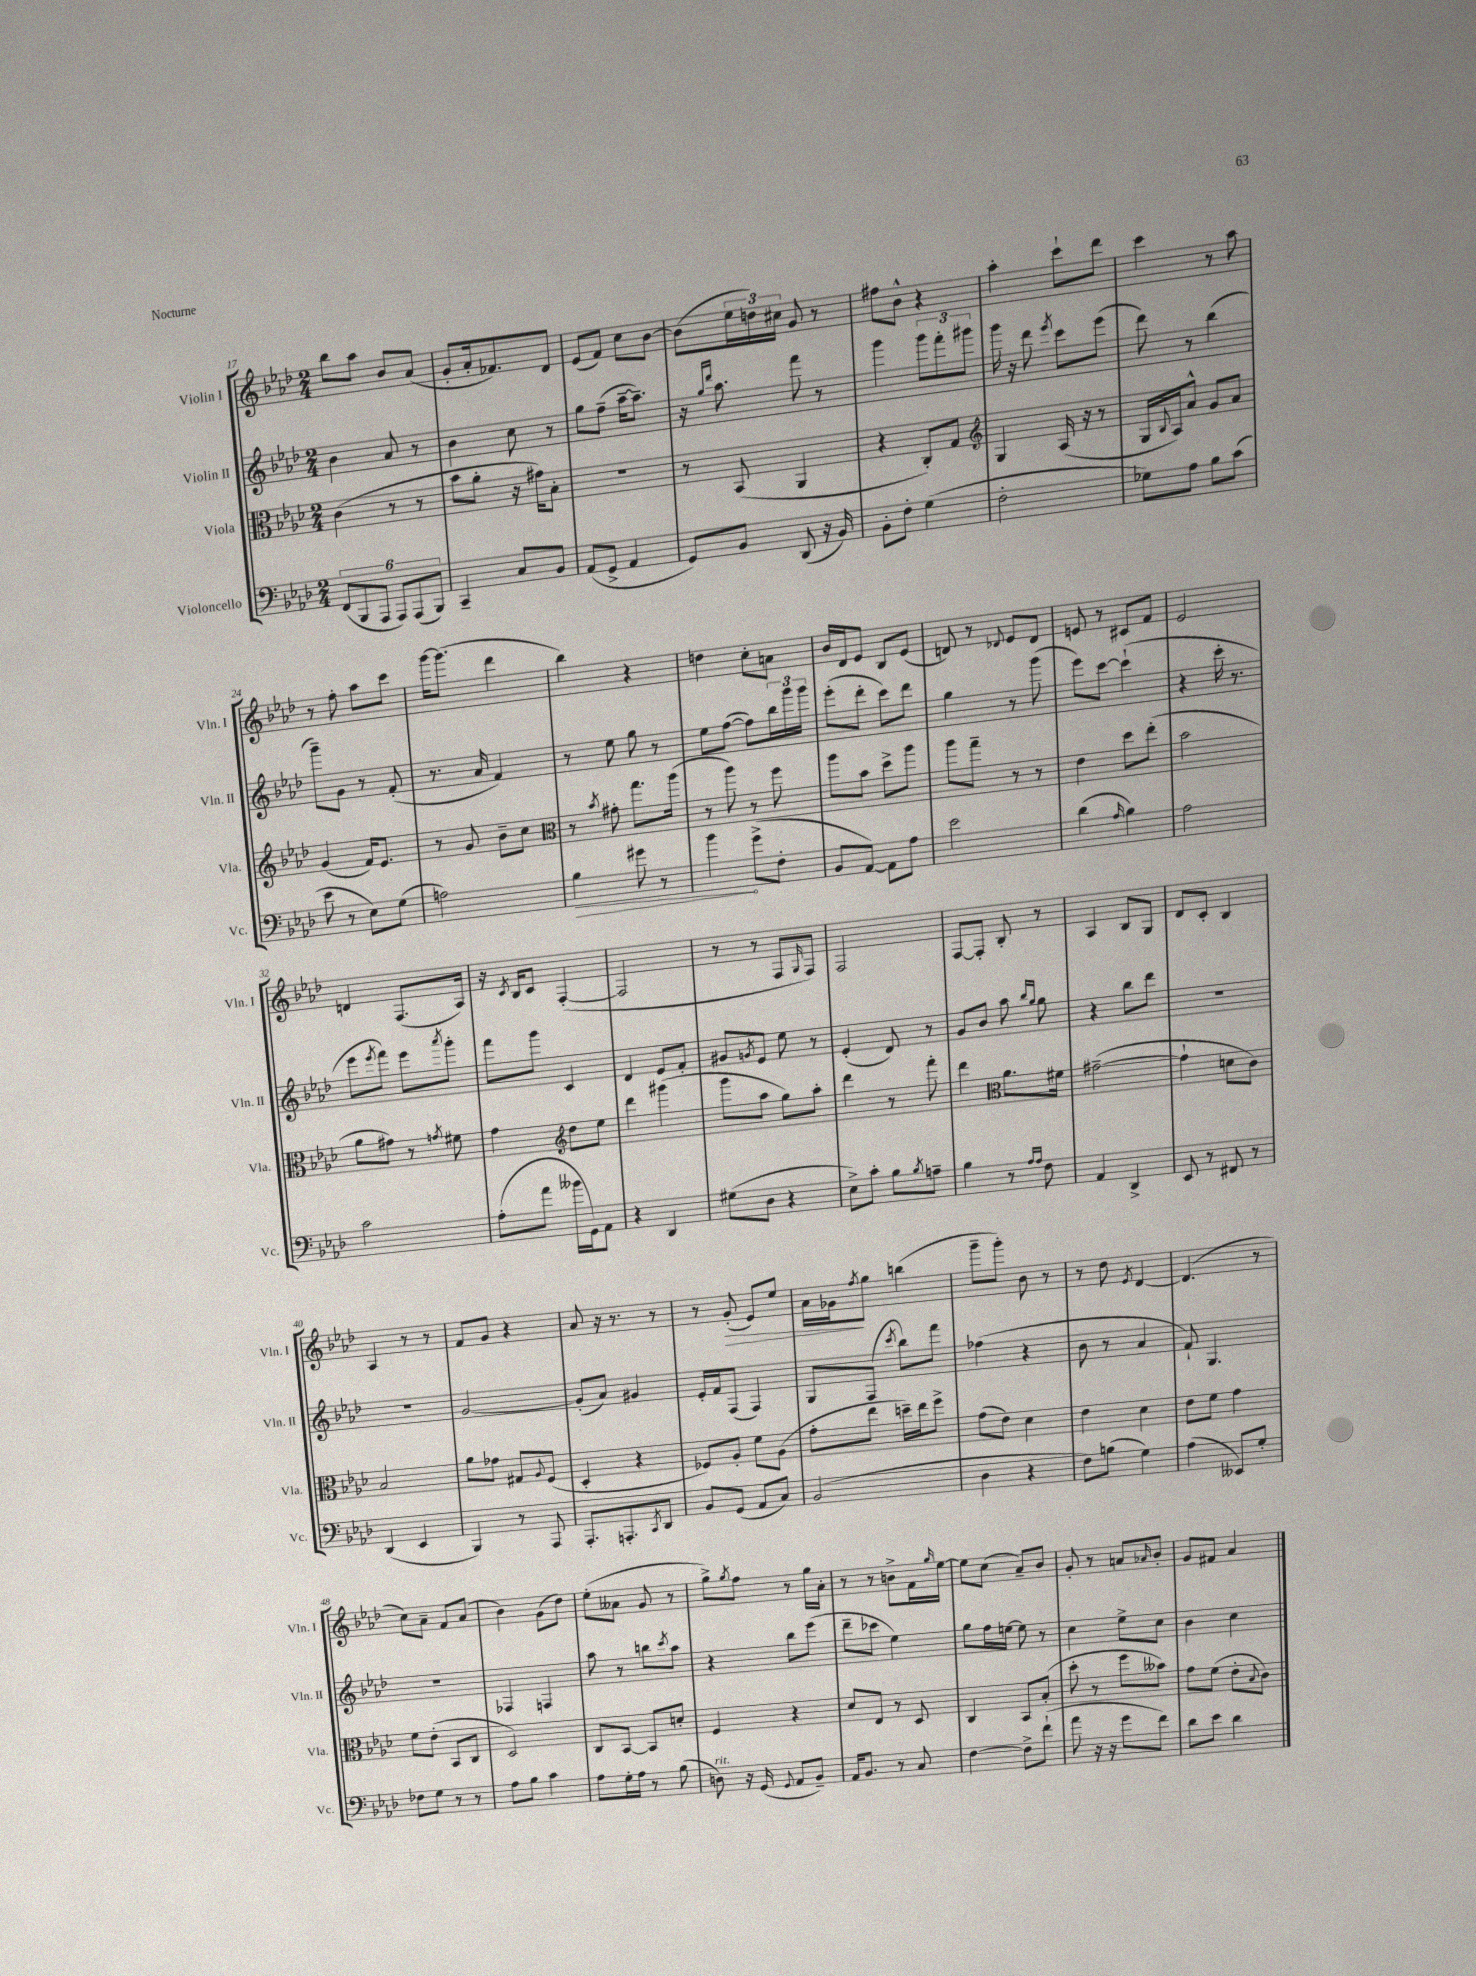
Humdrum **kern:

**kern	**kern	**kern	**kern
*staff4	*staff3	*staff2	*staff1
*clefF4	*clefC3	*clefG2	*clefG2
*k[b-e-a-d-]	*k[b-e-a-d-]	*k[b-e-a-d-]	*k[b-e-a-d-]
*M2/4	*M2/4	*M2/4	*M2/4
(12FF	(4c	4b-	8bb-
12BBB-	.	.	.
.	.	.	8aa-
12AAA-	.	.	.
12AAA-)	8r	8a-	8b-
(12AAA-	.	.	.
.	8r	8r	(8a-
12BBB-)	.	.	.
=	=	=	=
4CC~	8b-	4b-	8g'
.	8a-'	.	16a-'
.	.	.	8.f-)
8C	16r	8cc	.
.	16g#)	.	.
8BB-	8B-'	8r	8d-
=	=	=	=
(8AA-	2r	8gg	(8e-
8GG^	.	(8ff~	8f)
4AA-	.	[16aa-~	8cc
.	.	8.aa-~])	.
.	.	.	[8b-
=	=	=	=
8GG)	8r	16r	(8b-]
.	.	16qqgg	.
.	.	16qqddd-	.
.	.	8.aa-	.
8BB-	(8BB-	.	24ee-
.	.	.	24dd)
.	.	.	24cc#
(8DD-	4AA-	8fff	8g
16r	.	8r	8r
16BB-)	.	.	.
=	=	=	=
8BB-'	4r	4ggg	8ff#
8F'	.	.	8b-^^
(4G	8C')	12ggg	4r
.	.	12fff'	.
.	8G	.	.
.	.	12ggg#	.
=	=	=	=
*	*clefG2	*	*
2F'	4G	16ggg	4aa-'
.	.	16r	.
.	.	8ddd-	.
.	.	8qeee-	.
.	(16A-	8ccc	8ccc`
.	16r	.	.
.	8r	(8eee-	8ddd-
=	=	=	=
8G-)	16G	8ddd-)	4ccc
.	8qqB-	.	.
.	16A-)	.	.
8A-	8a-^^	8r	.
8B-	8g	(4bb-	8r
(8c	8a-	.	8aa-
=	=	=	=
8e-	(4g	8ggg~)	8r
8r	.	8g	8ff'
8E-)	16f)	8r	8aa-
.	8.e-	.	.
(8G	.	(8f'	8ccc
=	=	=	=
2A)	8r	8.r	[16ggg
.	.	.	(8.ggg]
.	8g	.	.
.	.	16a-	.
.	8b-~	4f)	4ddd-
.	8cc	.	.
=	=	=	=
*	*clefC3	*	*
4B-	8r	8r	4bb-)
.	8qb-	.	.
.	8g#'	8ee-	.
8g#	8.gg	8gg	4r
8r	.	8r	.
.	(16aa-	.	.
=	=	=	=
4b-	8r	8ee-	4dd
.	8aa-)	([8ff	.
(8g^	8r	8ff])	8cc'
8F'	8ff	24bb-	8a
.	.	24ggg	.
.	.	24ggg	.
=	=	=	=
8BB-	8aa-	(8eee-'	16b-
.	.	.	16d-
[8AA-)	8b-	8ddd-'	8e-
8AA-]	8dd-^	8ccc)	8B-
8A-	8aa-	8ddd-	(8e-
=	=	=	=
2e-	8aa-	4gg	8d)
.	8gg~	.	8r
.	.	.	8qqd-
.	8r	8r	8e-
.	8r	(8ggg	8d-
=	=	=	=
(4d-	4e-	8eee-)	8e
.	.	[8ccc	8r
16qqA-	.	.	.
4B-)	8dd-	(4ccc`]	8c#
.	(8ee-'	.	8f
=	=	=	=
2A-	2b-	4r	2e-
.	.	16ccc'	.
.	.	8.r	.
=	=	=	=
2c	8a-	8eee-	4d
.	.	8qeee-	.
.	8g#)	8fff)	.
.	8r	8eee-	(8.F
.	8qg	8qaaa-	.
.	8f#	8ggg'	.
.	.	.	16A-)
=	=	=	=
(8A-'	4g	8fff	16r
.	.	.	8qc
.	.	.	16B-
8a-	.	8ggg	8c
*	*clefG2	*	*
16b--	8dd-	4c	([4F'
16GG)	.	.	.
8AA-	8ee-	.	.
=	=	=	=
4r	4ddd-	4d-	2F]
4DD-	(4ggg#	8e-	.
.	.	8f'	.
=	=	=	=
(8G#	8ggg	8g#	8r
.	.	8qg	.
8D-	8aa-	8e-	8r
4r	8gg)	8ee-	8F
.	.	.	16qqG
.	8aa-'	8r	8F)
=	=	=	=
8E-^)	4ddd-	(4e-'	2F
8c'	.	.	.
8B-	8r	8d-)	.
8qB-	.	.	.
8A~	8fff'	8r	.
=	=	=	=
4B-	4ddd-	8g	[8F
.	.	8b-	8F']
*	*clefC3	*	*
8r	8.a-	8aa-	8B-'
16qqA-	.	16qqbb-	.
16qqA-	.	16qqgg	.
8F	.	8gg	8r
.	16f#	.	.
=	=	=	=
4AA-	([2g#~	4r	4A-
4DD-^	.	8bb-	8B-
.	.	8ddd-	8G
=	=	=	=
8EE-	4g#`]	2r	8d-
8r	.	.	8c'
8FF#	8d	.	4B-
8r	8c)	.	.
=	=	=	=
(4DD-	2B-	2r	4A-
4EE-	.	.	8r
.	.	.	8r
=	=	=	=
4BBB-)	8a-	[2g	8f
.	8g-	.	8g
8r	8G#	.	4r
.	8qqA-	.	.
8AAA-	(8F	.	.
=	=	=	=
8.AAA-'	4D-'	(8g']	8a-
.	.	8a-)	16r
8.AAA'	.	.	8.r
.	4r	4g#	.
8qCC	.	.	.
8DD-	.	.	8r
=	=	=	=
8BB-	8F-)	16e-'	8r
.	.	16f	.
(8GG	8A-'	(8F	(8g'
8AA-	8f	4F)	8e-)
8C)	(8A-	.	8ee-
=	=	=	=
(2BB-	8g'	8G	16a-
.	.	.	16g-
.	.	.	8qff
.	8ee-	(8F	8gg
.	.	8qccc	.
.	16dd~)	8bb-)	(4bb
.	16ee-	.	.
.	8ff^	8fff	.
=	=	=	=
4D-	(8g	(4ff-	8ggg~
.	8e-)	.	8ggg')
4r	4d-	4r	8b-
.	.	.	8r
=	=	=	=
8F)	4e-	8b-	8r
(8B	.	8r	8dd-
.	.	.	8qe-
4G)	4d-	4a-	[4d-
=	=	=	=
(4A-	8e-	8f`)	(4.d-]
.	8f	4.G	.
8EE--)	4g	.	.
8G'	.	.	8r
=	=	=	=
8F-	8f	2r	8cc)
8G	(8e-'	.	8a-~
8r	8BB-	.	8f
8r	8C	.	(8a-
=	=	=	=
8A-	2D-)	4F-	4b-)
8B-	.	.	.
4c	.	4F	(8g
.	.	.	8dd-)
=	=	=	=
8A-	8C	8aa-	(8ee-'
16G'	[8BB-	8r	8a--
16A-	.	.	.
8r	8BB-]	8bb	8g
.	.	8qccc	.
(8B-	8d'	8aa-	8r
=	=	=	=
8D)	4F	4r	8gg^)
.	.	.	8qgg
16r	.	.	8ff
(16GG	.	.	.
8qqGG	.	.	.
8AA-	4r	8bb-	8r
8BB-~)	.	(8eee-	16gg
.	.	.	16a-'
=	=	=	=
16AA-	8d-	8ddd-~	8r
8.BB-	.	.	.
.	8E-	8ccc-	8r
8r	8r	4ee-)	8b^
8C	8D-	.	16f
.	.	.	16qqgg
.	.	.	[16ee-
=	=	=	=
[4F	4C	8gg	8ee-]
.	.	16ff	(8cc
.	.	[16ee	.
8F^]	8BB-	8ee]	8a-~)
(8f`	(8B-'	8r	8b-
=	=	=	=
8a-	8dd-'	4cc	8g'
16r	8r	.	8r
16r	.	.	.
8g	8ff	8ee-^	8a
.	.	.	16qqa-
8f)	8b--)	8cc	8b-'
=	=	=	=
8d-	8g	4b-	8g
8e-	(8f	.	8f#
4d-	8e-'	4cc	4a-
.	8qqB-	.	.
.	8c)	.	.
==	==	==	==
*-	*-	*-	*-
